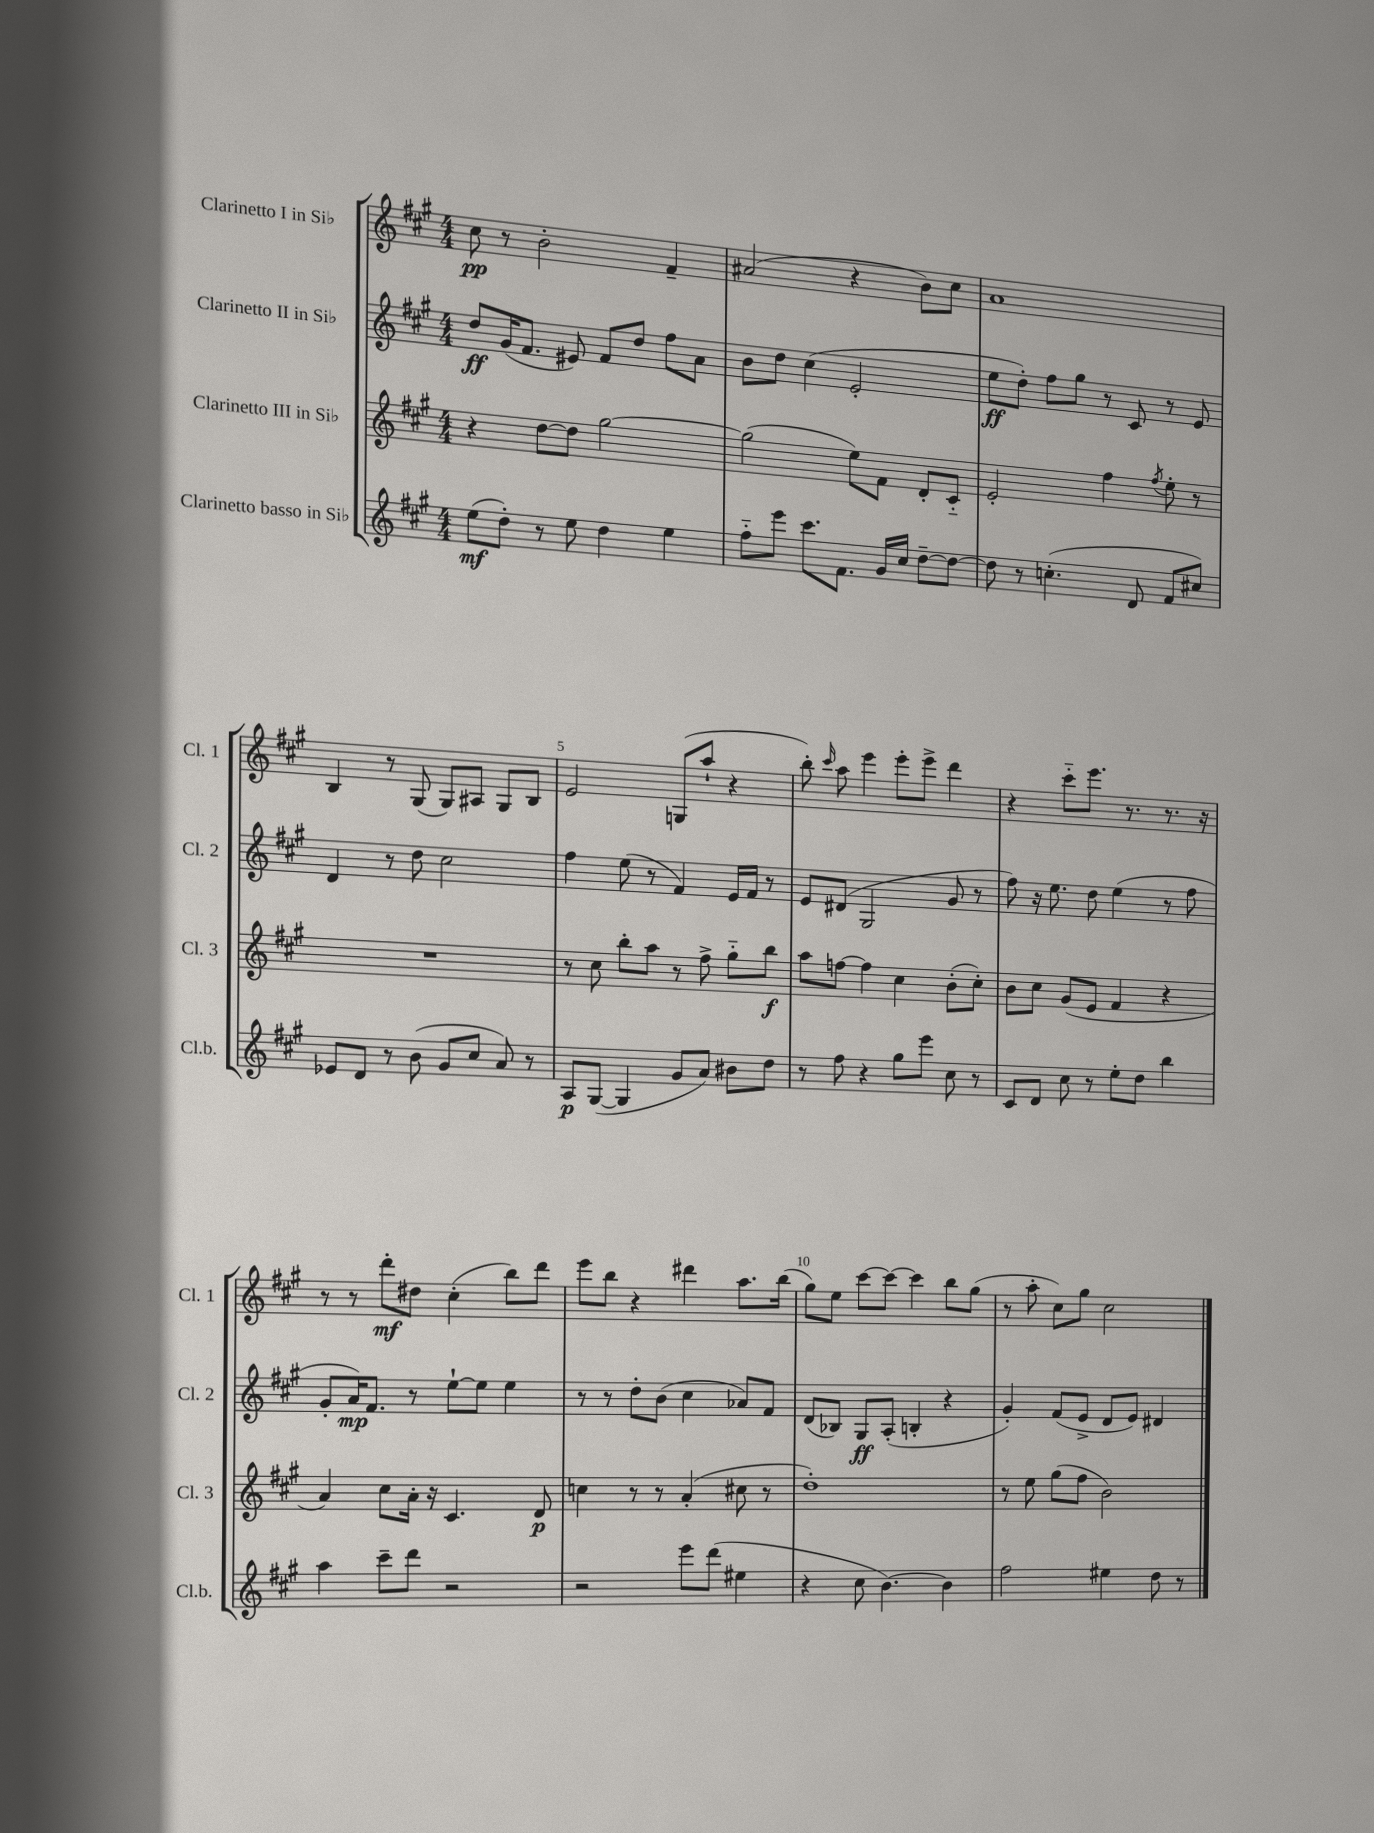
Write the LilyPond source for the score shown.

<<
\new StaffGroup <<
\new Staff = "s0" \with { instrumentName = "Clarinetto I in Sib" shortInstrumentName = "Cl. 1" } {
    \clef treble \key a \major \numericTimeSignature \time 4/4
    \autoBeamOff cis''8\pp r8 b'2-. fis'4-- |
    ais'2( r4 b'8[) cis''8] |
    a'1 |
    b4 r8 gis8( gis8[) ais8] gis8[ b8] |
    e'2 g8[( a''8]-! r4 |
    b''8-.) \grace { cis'''16 } a''8 e'''4 e'''8[-. e'''8]-> d'''4 |
    r4 cis'''8[-_ e'''8.] r8. r8. r16 |
    r8 r8 d'''8[-.\mf dis''8] cis''4-.( b''8[) d'''8] |
    e'''8[ b''8] r4 dis'''4 a''8.[ b''16]( |
    gis''8[) e''8] cis'''8[~ cis'''8]~ cis'''4 b''8[ gis''8]( |
    r8 a''8-. cis''8[) gis''8] cis''2 \bar "|." |
}
\new Staff = "s1" \with { instrumentName = "Clarinetto II in Sib" shortInstrumentName = "Cl. 2" } {
    \clef treble \key a \major \numericTimeSignature \time 4/4
    \autoBeamOff d''8[\ff gis'16( fis'8.] eis'8) fis'8[ d''8] fis''8[ a'8] |
    b'8[ d''8] cis''4( e'2-. |
    e''8[\ff d''8]-.) fis''8[ gis''8] r8 cis'8 r8 e'8 |
    d'4 r8 d''8 cis''2 |
    fis''4 e''8( r8 fis'4) e'16[ fis'16] r8 |
    e'8[ dis'8]( gis2 gis'8 r8 |
    fis''8) r16 e''8. d''8 e''4( r8 fis''8 |
    gis'8[-. a'16\mp) fis'8.] r8 e''8[~-! e''8] e''4 |
    r8 r8 d''8[-. b'8]( cis''4 aes'8[) fis'8] |
    d'8[( bes8]) gis8[\ff a8]-.( b4-. r4 |
    gis'4-.) fis'8[( e'8]-> d'8[ e'8]) dis'4 \bar "|." |
}
\new Staff = "s2" \with { instrumentName = "Clarinetto III in Sib" shortInstrumentName = "Cl. 3" } {
    \clef treble \key a \major \numericTimeSignature \time 4/4
    \autoBeamOff r4 d''8[~ d''8] gis''2~ |
    gis''2( e''8[) fis'8] d'8[-. cis'8]-_ |
    e'2-. fis''4 \acciaccatura { fis''8 } e''8-. r8 |
    R1 |
    r8 cis''8 b''8[-. a''8] r8 fis''8-> gis''8[-_ b''8]\f |
    a''8[ f''8]~ f''4 cis''4 b'8[-.( cis''8]-.) |
    b'8[ cis''8] gis'8[( e'8] fis'4 r4 |
    a'4) cis''8[ a'16]-. r16 cis'4. d'8\p |
    c''4 r8 r8 a'4-.( cis''8 r8 |
    d''1-.) |
    r8 e''8 gis''8[( fis''8] b'2) \bar "|." |
}
\new Staff = "s3" \with { instrumentName = "Clarinetto basso in Sib" shortInstrumentName = "Cl.b." } {
    \clef treble \key a \major \numericTimeSignature \time 4/4
    \autoBeamOff e''8[\mf( d''8]-.) r8 e''8 d''4 e''4 |
    fis''8[-_ e'''8] cis'''8.[ fis'8.] gis'16[ cis''16] d''8[~-- d''8]~ |
    d''8 r8 c''4.-.( d'8 fis'8[ cis''8]) |
    ees'8[ d'8] r8 b'8( gis'8[ cis''8] a'8) r8 |
    a8[\p gis8]~( gis4 gis'8[ a'8]) bis'8[ d''8] |
    r8 fis''8 r4 gis''8[ e'''8] cis''8 r8 |
    cis'8[ d'8] cis''8 r8 e''8[-. d''8] b''4 |
    a''4 cis'''8[-- d'''8] r2 |
    r2 e'''8[ d'''8]( eis''4 |
    r4 cis''8 b'4.~) b'4 |
    fis''2 eis''4 d''8 r8 \bar "|." |
}
>>
>>
\layout { \context { \Score \override BarNumber.break-visibility = ##(#f #t #t) barNumberVisibility = #(every-nth-bar-number-visible 5) } }
